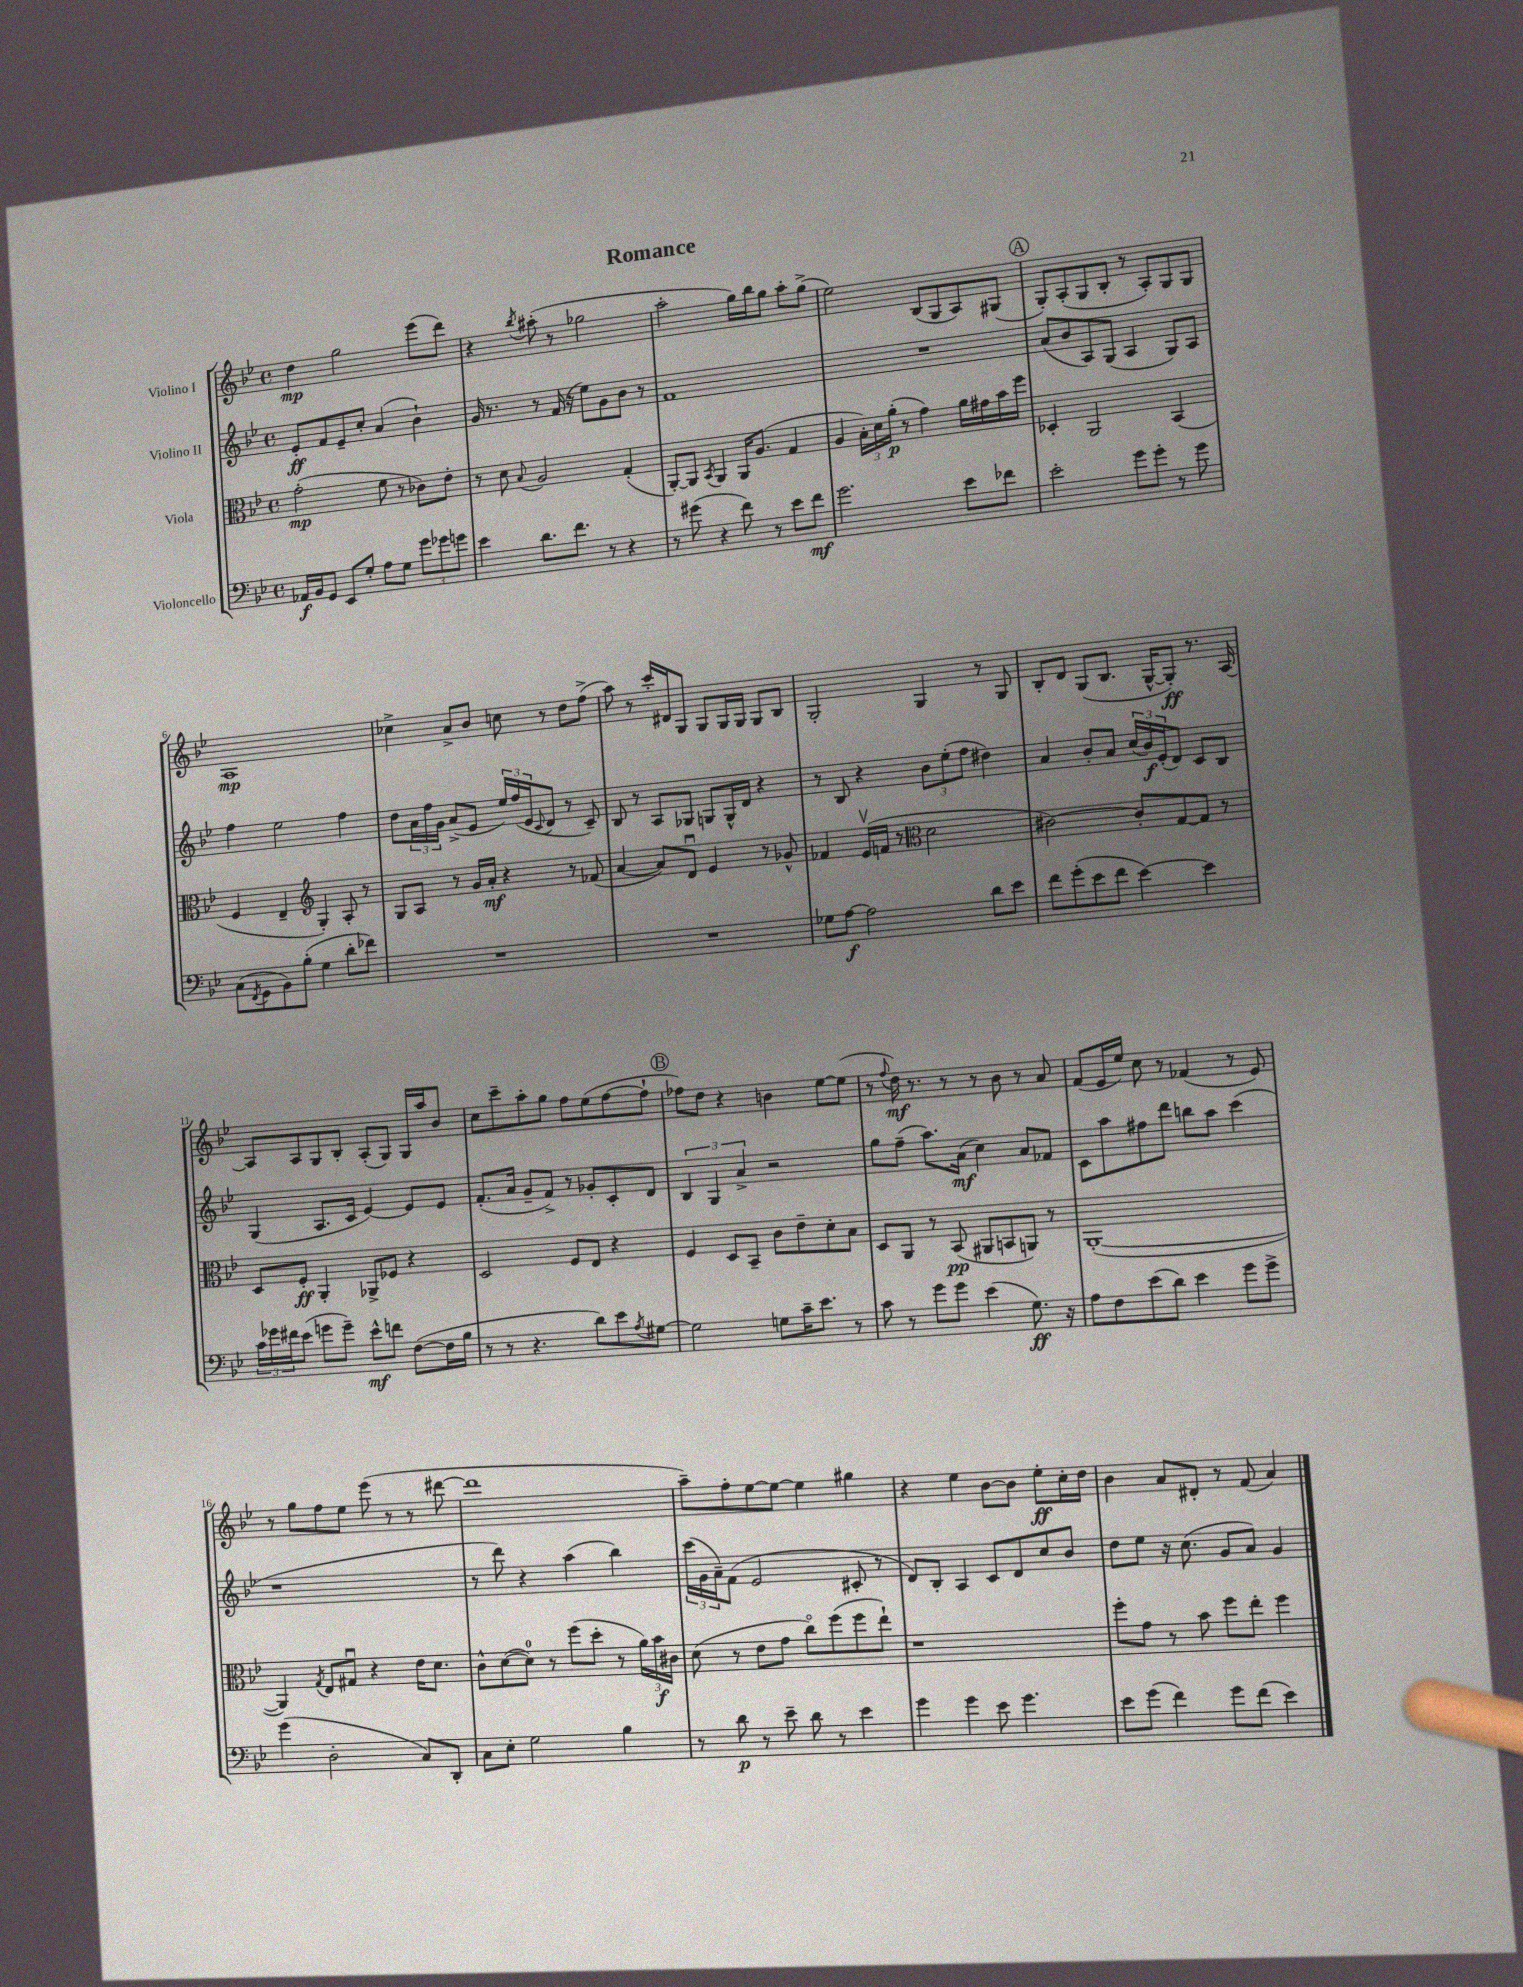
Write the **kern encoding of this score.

**kern	**dynam	**kern	**dynam	**kern	**dynam	**kern	**dynam
*part4	*part4	*part3	*part3	*part2	*part2	*part1	*part1
*staff4	*staff4	*staff3	*staff3	*staff2	*staff2	*staff1	*staff1
*I"Violoncello	*	*I"Viola	*	*I"Violino II	*	*I"Violino I	*
*clefF4	*	*clefC3	*	*clefG2	*	*clefG2	*
*k[b-e-]	*	*k[b-e-]	*	*k[b-e-]	*	*k[b-e-]	*
*M4/4	*	*M4/4	*	*M4/4	*	*M4/4	*
*met(c)	*	*met(c)	*	*met(c)	*	*met(c)	*
=1	=1	=1	=1	=1	=1	=1	=1
16AA-X/LL	f	(2g'\	mp	8e-'/L	ff	4dd\	mp
16BB-/J	.	.	.	.	.	.	.
8GG/J	.	.	.	8f/	.	.	.
8EE-/L	.	.	.	8e-~/	.	2gg\	.
8G'/J	.	.	.	8cc'/J	.	.	.
8A\L	.	8f\	.	(4a/	.	.	.
8G\J	.	8r	.	.	.	.	.
12g\L	.	8c-X\L)	.	4b-`\)	.	(8eee-\L	.
12g-X\	.	.	.	.	.	.	.
.	.	8e-'\J	.	.	.	8ddd\J)	.
12gn\J	.	.	.	.	.	.	.
=2	=2	=2	=2	=2	=2	=2	=2
4e-\	.	8r	.	16g/	.	4r	.
.	.	.	.	8.r	.	.	.
.	.	8d\	.	.	.	.	.
.	.	8qqB-/	.	.	.	8qbb-/	.
8.d\L	.	2A/	.	8r	.	(8aa#X'\	.
.	.	.	.	(16f/	.	8r	.
8.f\J	.	.	.	16r	.	.	.
.	.	.	.	8ee-\L)	.	2gg-X\	.
8r	.	.	.	8g\	.	.	.
4r	.	(4G'/	.	8b-\J	.	.	.
.	.	.	.	8r	.	.	.
=3	=3	=3	=3	=3	=3	=3	=3
8r	.	[8AA'/L)	.	1f	.	2aa'\	.
(8g#X\	.	8AA/J]	.	.	.	.	.
.	.	8qBB-/	.	.	.	.	.
4r	.	4AA/	.	.	.	.	.
8f\)	.	16AA/KL	.	.	.	16gg\LL)	.
.	.	(8.A/J	.	.	.	16bb-\J	.
8r	.	.	.	.	.	8gg\J	.
8e-\L	.	4G/	.	.	.	8aa'\L	.
8f\J	mf	.	.	.	.	(8gg^\J	.
=4	=4	=4	=4	=4	=4	=4	=4
2.g\	.	4A/	.	1r	.	2ee-\)	.
.	.	24B-'\LL)	.	.	.	.	.
.	.	24d\	.	.	.	.	.
.	.	(24a'\JJ	p	.	.	.	.
.	.	8r	.	.	.	.	.
.	.	4g\)	.	.	.	(8B-/L	.
.	.	.	.	.	.	8G/	.
8e-\L	.	16a\LL	.	.	.	8A/)	.
.	.	16g#X\	.	.	.	.	.
8f-X\J	.	16b-\	.	.	.	(8G#X/J	.
.	.	16ff\JJ	.	.	.	.	.
!!LO:REH:place=s1:t=A
=5	=5	=5	=5	=5	=5	=5	=5
2e-'\	.	4D-X'/	.	(8a/L	.	8G'/L)	.
.	.	.	.	8b-/	.	(8A'/	.
.	.	2AA/	.	8A/)	.	8G/	.
.	.	.	.	(8G/J	.	8B-'/J	.
8g\L	.	.	.	4A/	.	8r	.
8g'\J	.	.	.	.	.	8A'/L)	.
8r	.	(4BB-/	.	8G/L)	.	8G/	.
8g\	.	.	.	8A/J	.	8G/J	.
!!LO:LB:g=z
=6	=6	=6	=6	=6	=6	=6	=6
(8C\L	.	4F/	.	4ff\	.	1A	mp
8qFF/	.	.	.	.	.	.	.
8GG\	.	.	.	.	.	.	.
8BB-\)	.	4E-~/	.	2ee-\	.	.	.
(8B-'\J	.	.	.	.	.	.	.
*	*	*clefG2	*	*	*	*	*
4G\	.	4G'/)	.	.	.	.	.
8d'\L	.	8A'/	.	4ff\	.	.	.
8f-X\J)	.	8r	.	.	.	.	.
=7	=7	=7	=7	=7	=7	=7	=7
1r	.	8G/L	.	8dd\L	.	4cc-X^\	.
.	.	8A/J	.	24a\L	.	.	.
.	.	.	.	24ff\	.	.	.
.	.	.	.	24g\JJ	.	.	.
.	.	8r	.	(8a^/L	.	8a^/L	.
.	.	16g/LL	.	8e-/J	.	8b-/J	.
.	.	16a'/JJ	mf	.	.	.	.
.	.	4r	.	24ee-/LL)	.	8ccn\	.
.	.	.	.	(24ff/	.	.	.
.	.	.	.	24e-/J	.	.	.
.	.	.	.	8qqc/	.	.	.
.	.	.	.	8d/J	.	8r	.
.	.	8r	.	8r	.	8dd\L	.
.	.	(8f-X/	.	8c~/)	.	(8ff^\J	.
=8	=8	=8	=8	=8	=8	=8	=8
1r	.	[4a/	.	8B-/	.	8aa\)	.
.	.	.	.	8r	.	8r	.
.	.	8a/L])	.	8A/L	.	16ccc'/LL	.
.	.	.	.	.	.	16d#X/J	.
.	.	8du/J	.	8G-X/J	.	8G/J	.
.	.	4e-/	.	8Gn/L	.	8G/L	.
.	.	.	.	16G^^/L	.	16G/L	.
.	.	.	.	16d/JJ	.	16G/JJ	.
.	.	8r	.	4r	.	8G/L	.
.	.	8g-X^^/	.	.	.	8B-/J	.
=9	=9	=9	=9	=9	=9	=9	=9
8G-X\L	.	4f-X/	.	8r	.	2G'/	.
[8A\J	f	.	.	8B-/	.	.	.
2A\]	.	(16e-v/LL	.	4r	.	.	.
.	.	16fn/JJ	.	.	.	.	.
.	.	8r	.	.	.	.	.
*	*	*clefC3	*	*	*	*	*
.	.	2d\	.	12b-\L	.	4G/	.
.	.	.	.	(12ee-'\	.	.	.
.	.	.	.	12ff\J	.	.	.
8d\L	.	.	.	4dd#X\)	.	8r	.
8e-\J	.	.	.	.	.	8G/	.
=10	=10	=10	=10	=10	=10	=10	=10
8f\L	.	[2c#X\)	.	4a/	.	8B-'/L	.
(8g'\	.	.	.	.	.	8d/J	.
8e-\	.	.	.	8b-'/L	.	(8G/L	.
8f\J	.	.	.	8a/J	.	8.B-/J	.
[4e-\)	.	8c#'/L]	.	(24cc/LL	.	.	.
.	.	.	.	24b-/)	f	.	.
.	.	.	.	.	.	[16G^^/KL	.
.	.	.	.	(24e-'/J	.	.	.
.	.	[8G/	.	8d/J)	.	8G'/J])	ff
4e-\]	.	8G/J]	.	8c/L	.	8.r	.
.	.	8r	.	8B-/J	.	.	.
.	.	.	.	.	.	[16A/	.
!!LO:LB:g=z
=11	=11	=11	=11	=11	=11	=11	=11
24c\LL	.	8D/L	.	(4G/	.	8A/L]	.
24g-X\	.	.	.	.	.	.	.
24f#X\J	.	.	.	.	.	.	.
(8e-\J	.	8F'/J	ff	.	.	8A/	.
8gn\L	.	4AA'/	.	8.A/L	.	8G/	.
8g~\J)	.	.	.	.	.	8B-'/J	.
.	.	.	.	16c/Jk	.	.	.
8e-^^\L	mf	8AA-X^/L	.	[4e-/)	.	(8A'/L	.
8fn\J	.	8F-X/J	.	.	.	8G/J)	.
([8F\L	.	4r	.	8e-/L]	.	16G/LL	.
.	.	.	.	.	.	16aa/J	.
16F\L]	.	.	.	8e-/J	.	8b-/J	.
16B-\JJ	.	.	.	.	.	.	.
=12	=12	=12	=12	=12	=12	=12	=12
8r	.	2D/	.	(8.f'/L	.	8cc\L	.
8r	.	.	.	.	.	8ccc~\	.
.	.	.	.	16a/Jk	.	.	.
4.r	.	.	.	8g~/L	.	8aa'\	.
.	.	.	.	8f^/J)	.	8gg\J	.
.	.	8F/L	.	8r	.	8ff\L	.
8d\L)	.	8E-/J	.	8g-X'/L	.	(8ee-\	.
8e-\	.	4r	.	8c'/	.	[8ff\	.
8qA/	.	.	.	.	.	.	.
[8G#X\J	.	.	.	8d/J	.	8ff`\J]	.
!!LO:REH:place=s1:t=B
=13	=13	=13	=13	=13	=13	=13	=13
2G#\]	.	4F/	.	6B-/	.	8ff-X\L)	.
.	.	.	.	.	.	8dd\J	.
.	.	.	.	6G/	.	.	.
.	.	8D/L	.	.	.	4r	.
.	.	.	.	6a^/	.	.	.
.	.	8BB-~/J	.	.	.	.	.
8Gn\L	.	8c\L	.	2r	.	4bn\	.
16c~\K	.	8e-~\	.	.	.	.	.
8.e-\J	.	.	.	.	.	.	.
.	.	8d'\	.	.	.	[8ee-\L	.
8r	.	8B-\J	.	.	.	(8ee-\J]	.
=14	=14	=14	=14	=14	=14	=14	=14
8c\	.	8D/L	.	8gg\L	.	8r	.
.	.	.	.	.	.	8qqff/	.
8r	.	8AA/J	.	(8ff~\J	.	16dd\)	mf
.	.	.	.	.	.	8.r	.
8g\L	.	8r	.	8.aa\L)	.	.	.
8g\J	.	(8BB-/	pp	.	.	8r	.
.	.	.	.	(16a\Jk	mf	.	.
(4e-\	.	8AA#X/L	.	4cc\)	.	8r	.
.	.	8BBn/	.	.	.	8b-\	.
8.G\)	ff	8AAn/J)	.	8a/L	.	8r	.
.	.	8r	.	8f-X/J	.	8a/	.
16r	.	.	.	.	.	.	.
=15	=15	=15	=15	=15	=15	=15	=15
8A\L	.	([1AA'	.	8c\L	.	(8f/L	.
8F\	.	.	.	8aa\	.	16e-/L	.
.	.	.	.	.	.	16ee-/JJ)	.
(8e-\	.	.	.	8ff#X\	.	8cc\	.
8d\J)	.	.	.	8ddd\J	.	8r	.
4e-\	.	.	.	8bbn\L	.	(4f-X/	.
.	.	.	.	8aa\J	.	.	.
8g\L	.	.	.	(4ccc\	.	8r	.
8g^\J	.	.	.	.	.	8e-/)	.
!!LO:LB:g=z
=16	=16	=16	=16	=16	=16	=16	=16
(4g\	.	4AA/])	.	1r	.	8r	.
.	.	.	.	.	.	8gg\L	.
.	.	8qG/	.	.	.	.	.
2D'\	.	8E-/L	.	.	.	8ff\	.
.	.	8G#Xu/J	.	.	.	8ee-\J	.
.	.	4r	.	.	.	(8eee-\	.
.	.	.	.	.	.	8r	.
8C/L)	.	16e-\KL	.	.	.	8r	.
.	.	8.d\J	.	.	.	.	.
8DD'/J	.	.	.	.	.	[8ddd#X\	.
=17	=17	=17	=17	=17	=17	=17	=17
8C\L	.	8c^^\L	.	8r	.	1ddd#]	.
8E-'\J	.	([8d\	.	8ddd\)	.	.	.
2G\	.	8d\J])	.	4r	.	.	.
.	.	8r	.	.	.	.	.
.	.	(8ff\L	.	(4aa\	.	.	.
.	.	8dd'\J	.	.	.	.	.
4B-\	.	8r	.	4bb-\)	.	.	.
.	.	24a\LL)	.	.	.	.	.
.	.	24b-\	f	.	.	.	.
.	.	24c#X\JJ	.	.	.	.	.
=18	=18	=18	=18	=18	=18	=18	=18
8r	.	(8d\	.	(24ccc\LL	.	8aa~\L)	.
.	.	.	.	24g\	.	.	.
.	.	.	.	24a~\J)	.	.	.
8d\	p	8r	.	(8f\J	.	8ff'\	.
8r	.	8e-\L	.	2e-/	.	[8ee-\	.
8e-~\	.	8g\J	.	.	.	8ee-\J_	.
8d\	.	8cc\L)	.	.	.	4ee-\]	.
8r	.	(8ff\	.	.	.	.	.
4e-\	.	8ff\	.	8c#X'/	.	4gg#X\	.
.	.	8ee-`\J)	.	8r	.	.	.
=19	=19	=19	=19	=19	=19	=19	=19
4g\	.	1r	.	8d/L)	.	4r	.
.	.	.	.	8B-'/J	.	.	.
4g\	.	.	.	4A/	.	4ee-\	.
8e-\	.	.	.	8c/L	.	[8b-\L	.
4.g\	.	.	.	8d/	.	8b-\J]	.
.	.	.	.	8cc/	.	8ee-'\L	ff
.	.	.	.	8b-/J	.	16cc'\L	.
.	.	.	.	.	.	16dd\JJ	.
=20	=20	=20	=20	=20	=20	=20	=20
8e-\L	.	8ff'\L	.	8dd\L	.	4b-\	.
(8g\J	.	8g\J	.	8ee-\J	.	.	.
4f\)	.	8r	.	16r	.	8a/L	.
.	.	.	.	(8.cc\	.	.	.
.	.	8b-\	.	.	.	8d#X'/J	.
8g\L	.	8ff\L	.	8g/L	.	8r	.
(8f\J	.	8ee-'\J	.	8a/J)	.	(8f/	.
4e-\)	.	4ff\	.	4g/	.	4a/)	.
==	==	==	==	==	==	==	==
*-	*-	*-	*-	*-	*-	*-	*-
